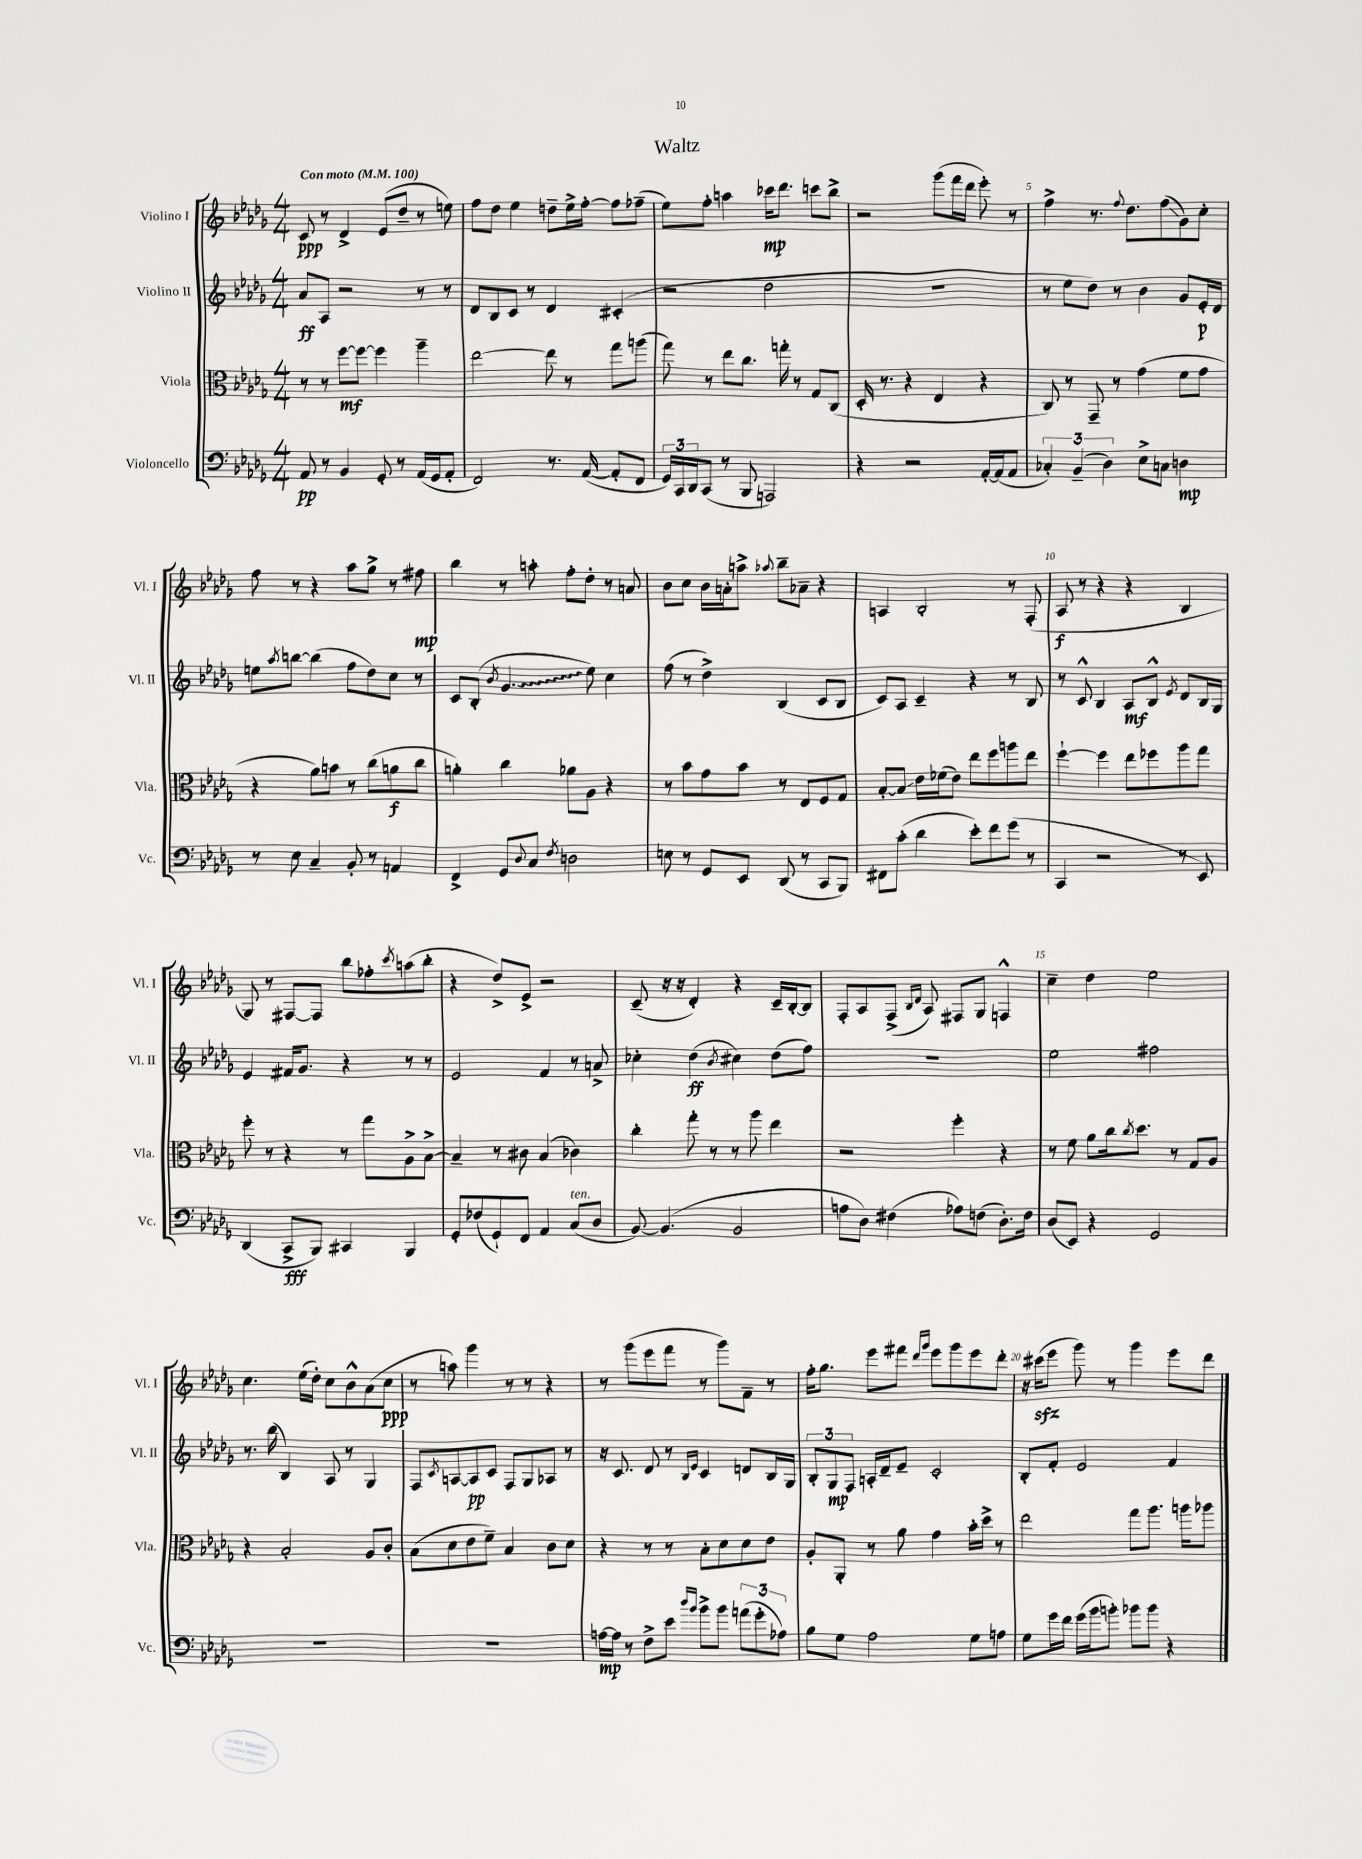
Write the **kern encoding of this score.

**kern	**kern	**kern	**kern
*staff4	*staff3	*staff2	*staff1
*clefF4	*clefC3	*clefG2	*clefG2
*k[b-e-a-d-g-]	*k[b-e-a-d-g-]	*k[b-e-a-d-g-]	*k[b-e-a-d-g-]
*M4/4	*M4/4	*M4/4	*M4/4
*MM100	*MM100	*MM100	*MM100
8AA-/	8r	8a-/L	8c/
8r	8r	8A-/J	8r
4BB-/	[8ff\L	2r	4d-^/
.	8ff\_J	.	.
8GG-'/	4ff\]	.	(8e-/L
8r	.	.	8dd-~/J
(16AA-/LL	4aa-~\	8r	8r
16GG-/J	.	.	.
8AA-'/J	.	8r	8ee\)
=	=	=	=
2FF/)	[2ee-\	8d-/L	8ff\L
.	.	8B-/	8dd-\J
.	.	8c/J	4ee-\
.	.	8r	.
8.r	8ee-\]	4d-/	8dd~\L
.	8r	.	16ee-^\L
([16AA-/	.	.	[16ff'\JJ
8AA-'/]L	8gg-\L	(4c#'/	8ff\]L
8FF/J	(8aa\J	.	(8ff-~\J
=	=	=	=
24GG-/LL)	8gg-\)	2r	8ee-\L)
24CC/	.	.	.
24DD-/J	.	.	.
(8CC/J	8r	.	8ff'\J
8r	8ee-\L	.	4aa\
8BBB-/	8.cc\J	.	.
2AAA/)	.	2dd-\	16ccc-\LK
.	16gg'\	.	8.ddd-\J
.	8r	.	.
.	8G-/L	.	8ccc\L
.	(8C/J	.	8bb-^\J
=	=	=	=
4r	16D-'/	1r	2r
.	8.r	.	.
2r	4r	.	.
.	4E-/	.	(8ggg-\L
.	.	.	16fff\L
.	.	.	16ddd-\JJ
[16AA-'/LL	4r	.	8eee-'\)
(16AA-/]J	.	.	.
8AA-/J	.	.	8r
=	=	=	=
6C-'/)	8C/)	8r	4ff^\
.	8r	8ee-\L	.
(6BB-~/	.	.	.
.	8GG-~/	8dd-\J)	8.r
6D-\)	.	.	.
.	8r	8r	.
.	.	.	8qqff/
.	.	.	8.dd-\L
8E-^\L	(4g-\	4b-\	.
8C\J	.	.	(8ff\
4D\	8f\L	8g-/L	8g-\)
.	8g-\J	16e-'/L	8cc'\J
.	.	16d-/JJ	.
=	=	=	=
8r	4r	8ee\L	8ff\
.	.	8qaa-/	.
8E-\	.	[8bb\J	8r
4C~/	8a-\L)	(4bb\]	4r
.	8b\J	.	.
8BB-'/	8r	8ff\L	8aa-\L
8r	(8cc\L	8dd-\)	8gg-^\J
4AA/	8a\	8cc\J	8r
.	8cc\J	8r	8ff#\
=	=	=	=
4FF^/	4a'\)	8c/L	4bb-\
.	.	(8B-'/J	.
.	.	8qb-/	.
8GG-/L	4cc\	4.g-/	8r
8qqD-/	.	.	.
8C/J	.	.	8aa'\
8qF/	.	.	.
2D\	8a-\L	.	8ff'\L
.	8A-\J	8ee-\)	8dd-'\J
.	4r	4cc\	8r
.	.	.	8a/
=	=	=	=
8E\	8r	(8ff\	8b-\L
8r	8b-\L	8r	8cc\J
8GG-/L	8g-\	4dd-^\)	16b-\LL
.	.	.	16a'\J
8EE-/J	8b-\J	.	8aa^\J
.	.	.	8qqaa-/
(8DD-/	8r	(4B-/	8bb-~\L
8r	8E-/L	.	8a-~\J
8CC/L	8F/	8c/L	4r
8BBB-/J)	8G-/J	8B-/J	.
=	=	=	=
8FF#\L	[8B-'/L	8c/L)	4A/
(8c'\J	8B-/]J	8A-/J	.
4d-\	16e-\LL	4c~/	2B-'/
.	(16f-\J	.	.
.	8e-\J)	.	.
8e-'\L)	8ee-\L	4r	.
8f\	8ff\	.	.
(8g-\J	8aa\	8r	8r
8r	8ee-\J	8B-/	(8F'/
=	=	=	=
4CC/	[4ff`\	8r	8A-/
.	.	8c^^/	8r
2r	4ff\]	4B-/	4r
.	8ee-\L	8A-/L	4r
.	8ff-\	8B-^^/J	.
.	.	8qe-/	.
8r	8aa-\	8d-/L	4B-/
8EE-/)	8gg-\J	16B-/L	.
.	.	16G-/JJ	.
=	=	=	=
(4DD-/	8ff'\	4e-/	8G-/)
.	8r	.	8r
8CC^/L	4r	16f#/LK	[8F#/L
.	.	8.g-/J	.
8BBB-/J)	.	.	8F#/]J
4CC#/	8r	4r	8bb-\L
.	8gg-\L	.	8ff-'\
.	.	.	8qccc/
4BBB-/	8A-^\	8r	(8aa\
.	[8B-^\J	8r	8bb-'\J
=	=	=	=
8GG-'/L	4B-~/]	2e-/	4r
(8F-/	.	.	.
8GG-`/)	8r	.	8dd-^/L)
8FF/J	8c#\	.	8e-^/J
4AA-/	(4B-/	4f/	2r
(8C/L	4c-\)	8r	.
8D-/J	.	8a^/	.
=	=	=	=
[8BB-/)	4cc'\	4cc-'\	(8c~/
(4.BB-/]	.	.	16r
.	.	.	16r
.	8gg-'\	(4dd-\	4d-'/)
.	8r	.	.
.	.	8qb-/	.
2BB-/	8r	4cc#\)	4r
.	8aa-\	.	.
.	4ee-\	(8dd-\L	16c~/LL
.	.	.	[16B-'/J
.	.	8ff\J)	8B-/]J
=	=	=	=
8A\L	2r	1r	8F'/L
8D-\J)	.	.	8A-/
(4F#\	.	.	(8F^/J
.	.	.	16qqB-/LL
.	.	.	16qqd-/JJ
.	.	.	8A-/)
8A-\L)	4ff'\	.	8F#/L
(8F\J	.	.	8G-/J
8.D-'\L)	4r	.	4F^^/
16F\Jk	.	.	.
=	=	=	=
(8D-/L	8r	2ee-\	4cc~\
8EE-/J)	8f\	.	.
4r	8a-\L	.	4dd-\
.	16cc\k	.	.
.	8qcc/	.	.
.	8.dd-\J	.	.
2GG-/	.	2ff#\	2ee-\
.	8r	.	.
.	8G-/L	.	.
.	8A-/J	.	.
=	=	=	=
1r	4r	8.r	4.cc\
.	.	(16bb-\	.
.	2B-'/	4B-/)	.
.	.	.	(16ee-\LL
.	.	.	16dd-'\JJ)
.	.	8A-/	8cc\L
.	.	8r	8b-^^\
.	8A-/L	4G-/	(8a-\
.	8c'/J	.	8cc\J
=	=	=	=
1r	(8B-\L	8F/L	8r
.	.	8qc/	.
.	8d-\	[8A/	8aa\)
.	8e-\	8A/]	4ggg-\
.	8f~\J)	8c/J	.
.	4B-/	8F/L	8r
.	.	8G-/	8r
.	8c\L	8A-/J	4r
.	8d-\J	8r	.
=	=	=	=
[16A\LL	4r	16r	8r
16A\]JJ	.	8.c/	.
8r	.	.	(8ggg-\L
8F^\L	8r	8d-/	8eee-\
8e-\J	8r	8r	8fff\J
16qqdd-/LL	.	16qqB-/LL	.
16qqb-/JJ	.	16qqe-/JJ	.
8b-^\L	8B-'\L	4c/	8r
8b-\J	8d-\	.	8ggg-\L)
(12a\L	8d-\	8d/L	8f~\J
12g-'\	.	.	.
.	8e-\J	16B-/L	8r
12A-\J)	.	.	.
.	.	16G-/JJ	.
=	=	=	=
8B-\L	8A-'/L	12B-'/L	16ff'\LK
.	.	.	8.gg-\J
.	.	12G-/	.
8G-\J	8AA-'/J	.	.
.	.	12F/J	.
2A-\	8r	16A'/LL	8eee-\L
.	.	16d-~/J	.
.	8a-\	8e-~/J	8fff#\J
.	.	.	16qqddd-/LL
.	.	.	16qqggg-/JJ
.	4g-\	2c'/	8eee-\L
.	.	.	8ggg-\
8G-\L	16b-'\LL	.	8eee-\
.	16dd-^\JJ	.	.
8A\J	8r	.	8ddd-'\J
=	=	=	=
8G-\L	2ee-\	8B-'/L	16r
.	.	.	(16ccc#\LK
16g-\L	.	8f'/J	8eee-\J
16f\JJ	.	.	.
(16g-\LL	.	2e-/	8ggg-\)
16b-\J	.	.	.
8b'\J)	.	.	8r
8b-\L	8gg-\L	.	4ggg-\
8b-\J	8.aa-\J	.	.
4r	.	4f/	8eee-\L
.	16aa\LK	.	.
.	8aa-\J	.	8ddd-\J
==	==	==	==
*-	*-	*-	*-
